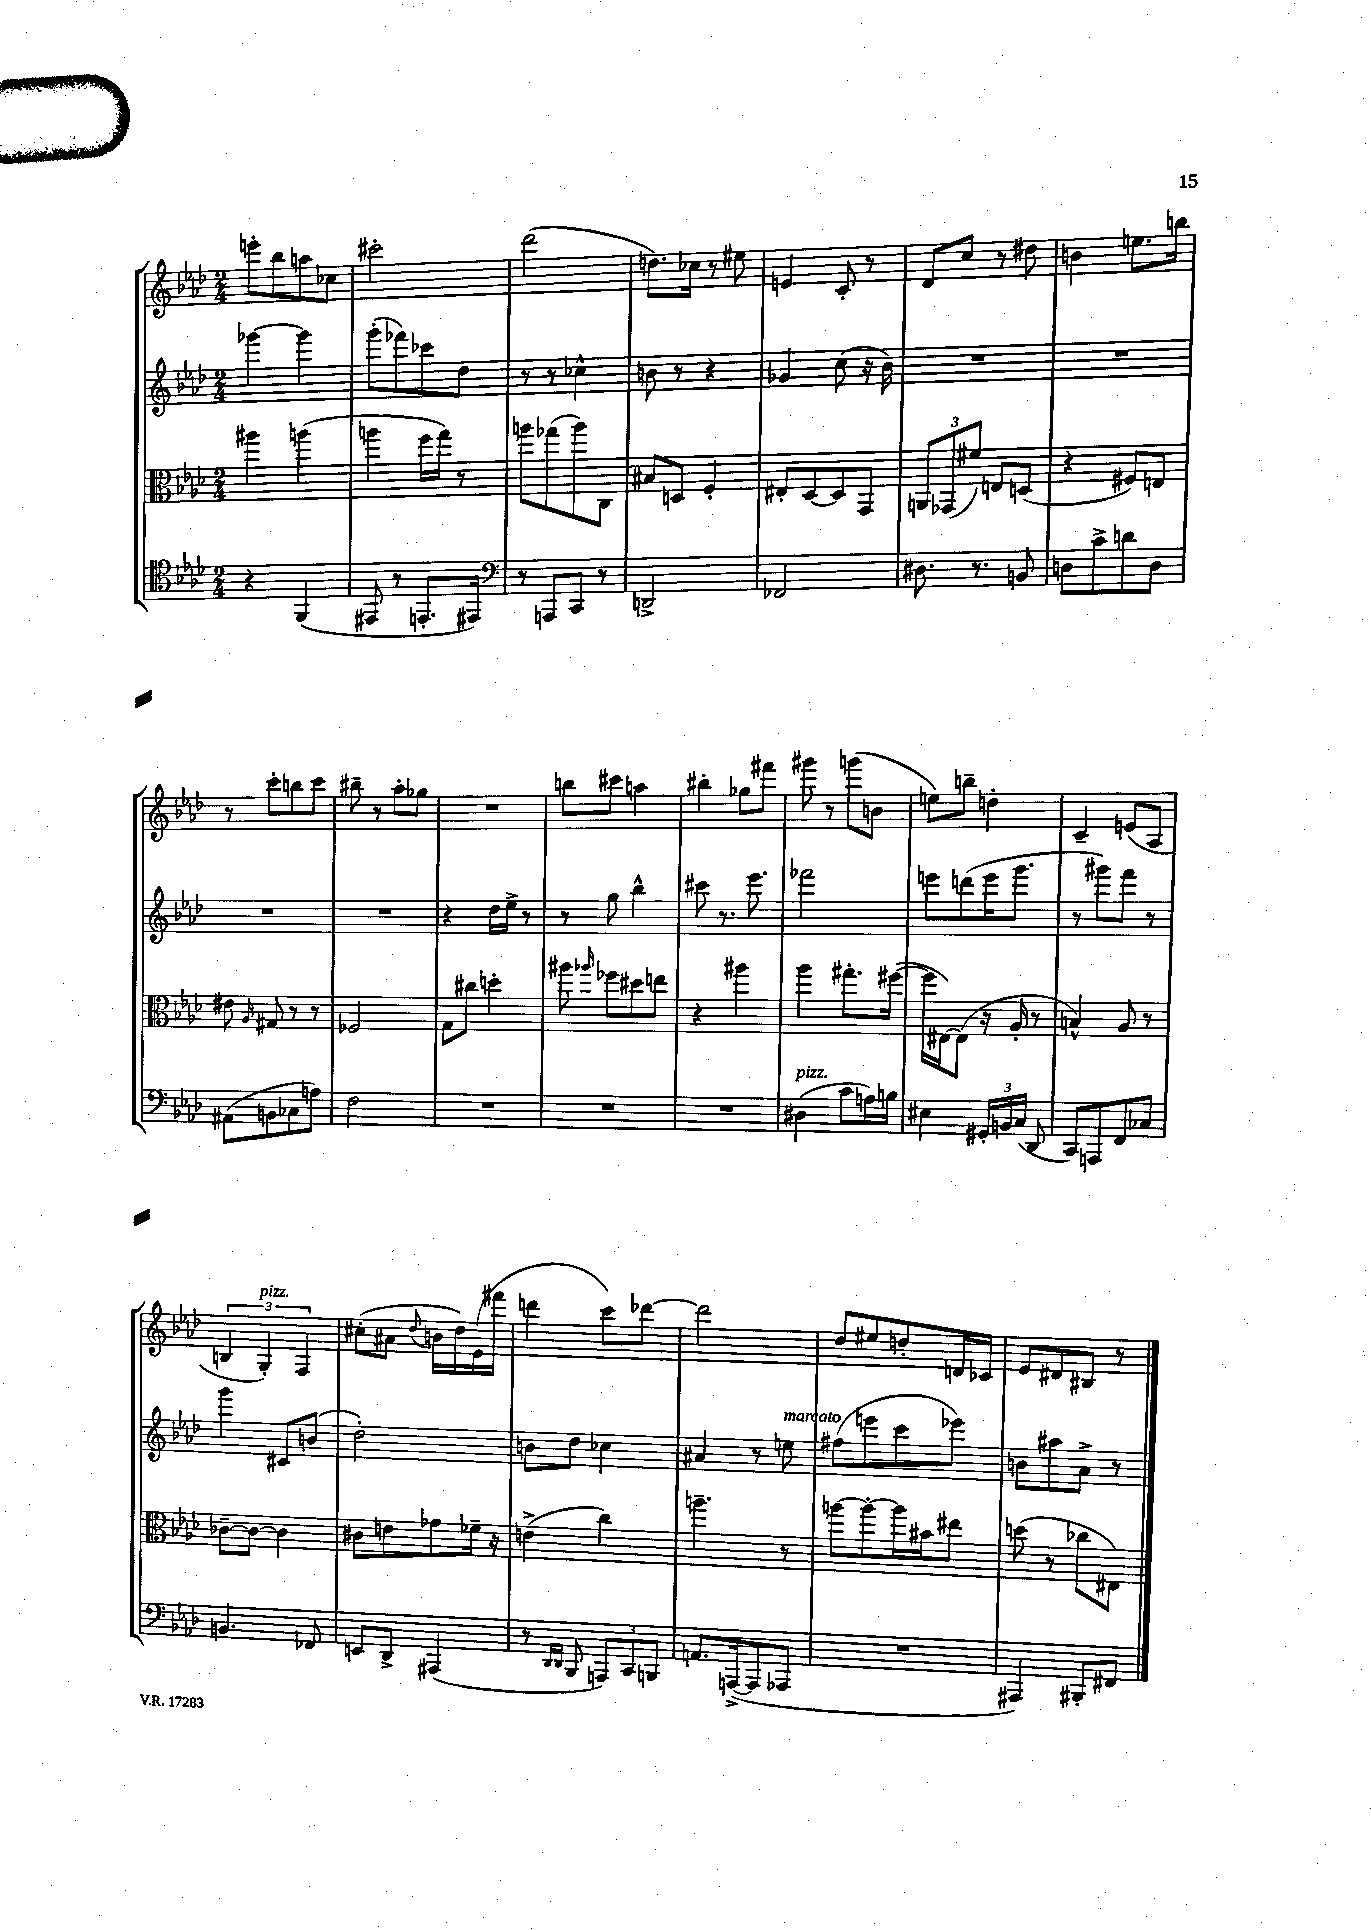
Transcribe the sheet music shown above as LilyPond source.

<<
\new StaffGroup <<
\new Staff = "s0" {
    \clef treble \key aes \major \numericTimeSignature \time 2/4
    \autoBeamOff e'''8[-. bes''8 a''8 ces''8] |
    cis'''2-. |
    des'''2( |
    d''8.[) ces''16] r8 eis''8 |
    e'4 c'8-. r8 |
    des'8[ c''8] r8 dis''8 |
    b'4 e''8.[ b''16] |
    r8 c'''8[-. b''8 c'''8] |
    bis''8-- r8 aes''8[-. ges''8] |
    R2 |
    b''8[ cis'''8] a''4 |
    bis''4-. ges''8[ fis'''8] |
    gis'''8 r8 g'''8[( b'8] |
    e''8[) b''8]-- d''4-. |
    c'4-- e'8[( aes8] |
    \tuplet 3/2 { b4 g4-.^\markup { \italic "pizz." }) f4 } |
    cis''8[-.( ais'8] \appoggiatura { des''8 } b'16[ des''16) ees'16( fis'''16] |
    d'''4 c'''8[) des'''8]~ |
    des'''2 |
    des''8[ eis''8 d''8-. d'16 ces'16] |
    ees'8[ dis'8 bis8] r8 \bar "|." |
}
\new Staff = "s1" {
    \clef treble \key aes \major \numericTimeSignature \time 2/4
    \autoBeamOff ges'''4~ ges'''4 |
    g'''8[-.( fes'''8) ces'''8 des''8] |
    r8 r8 ces''4-^ |
    b'8 r8 r4 |
    ges'4 c''8( r16 bes'16) |
    R2 |
    R2 |
    R2 |
    R2 |
    r4 des''16[ ees''16]-> r8 |
    r8 g''8 bes''4-^ |
    cis'''8 r8. ees'''8. |
    fes'''2 |
    e'''8[ d'''8( e'''16 g'''8.] |
    r8 gis'''8[) f'''8] r8 |
    g'''4 cis'8[ b'8]( |
    des''2-.) |
    b'8[ des''8] ces''4 |
    ais'4 r8 e''8^\markup { \italic "marcato" } |
    fis''8[( e'''8 c'''8 ees'''8]) |
    b'8[ ais''8 aes'8]-> r8 \bar "|." |
}
\new Staff = "s2" {
    \clef alto \key aes \major \numericTimeSignature \time 2/4
    \autoBeamOff ais''4 a''4( |
    a''4 f''16[ g''16]) r8 |
    a''8[ ges''8( a''8) c8] |
    bis8[ d8] f4-. |
    eis8[-. des8~ des8 g,8] |
    \tuplet 3/2 { a,8[ ges,8( fis'8]) } e8[ d8]( |
    r4 fis8[) e8] |
    eis'8 \grace { aes16 } gis8 r8 r8 |
    fes2 |
    g8[ cis''8] d''4-. |
    ais''8 \grace { aes''16 } fes''8[ dis''8 e''8] |
    r4 ais''4 |
    aes''4 gis''8.[-. fis''16]~( |
    fis''16[ eis16~) eis8]( r16 aes16-. r8 |
    b4-^) aes8 r8 |
    ces'8[~-- ces'8]~ ces'4 |
    cis'8[ e'8 ges'8 fes'16]-- r16 |
    e'4->( c''4) |
    a''4.-- r8 |
    a''8[~ a''8~-. a''16 bis'16 eis''8] |
    d''8( r8 ces''8[ eis8]) \bar "|." |
}
\new Staff = "s3" {
    \clef tenor \key aes \major \numericTimeSignature \time 2/4
    \autoBeamOff r4 f,4( |
    eis,8 r8 e,8.[-. eis,16]) |
    \clef bass r8 a,,8[ c,8] r8 |
    d,2-> |
    fes,2 |
    dis8. r8. b,8 |
    d8[ c'8-> d'8 d8] |
    ais,8[( b,8 ces8 a8]) |
    f2 |
    R2 |
    R2 |
    R2 |
    dis4^\markup { \italic "pizz." }( c'8[ a16) b16] |
    eis4 \tuplet 3/2 { gis,16[-. b,16 c16]( } des,8 |
    c,8[) a,,8 f,8 ces8] |
    b,4. fes,8 |
    e,8[ des,8]-> ais,,4( |
    r8 \grace { des,16[ des,16] } bes,,8 \tuplet 3/2 { a,,8[) c,8 b,,8] } |
    a,8.[ a,,16~->( a,,8 aes,,8] |
    R2 |
    ais,,4) bis,,8[-. fis,8] \bar "|." |
}
>>
>>
\layout { \context { \Score \remove "Bar_number_engraver" } }
